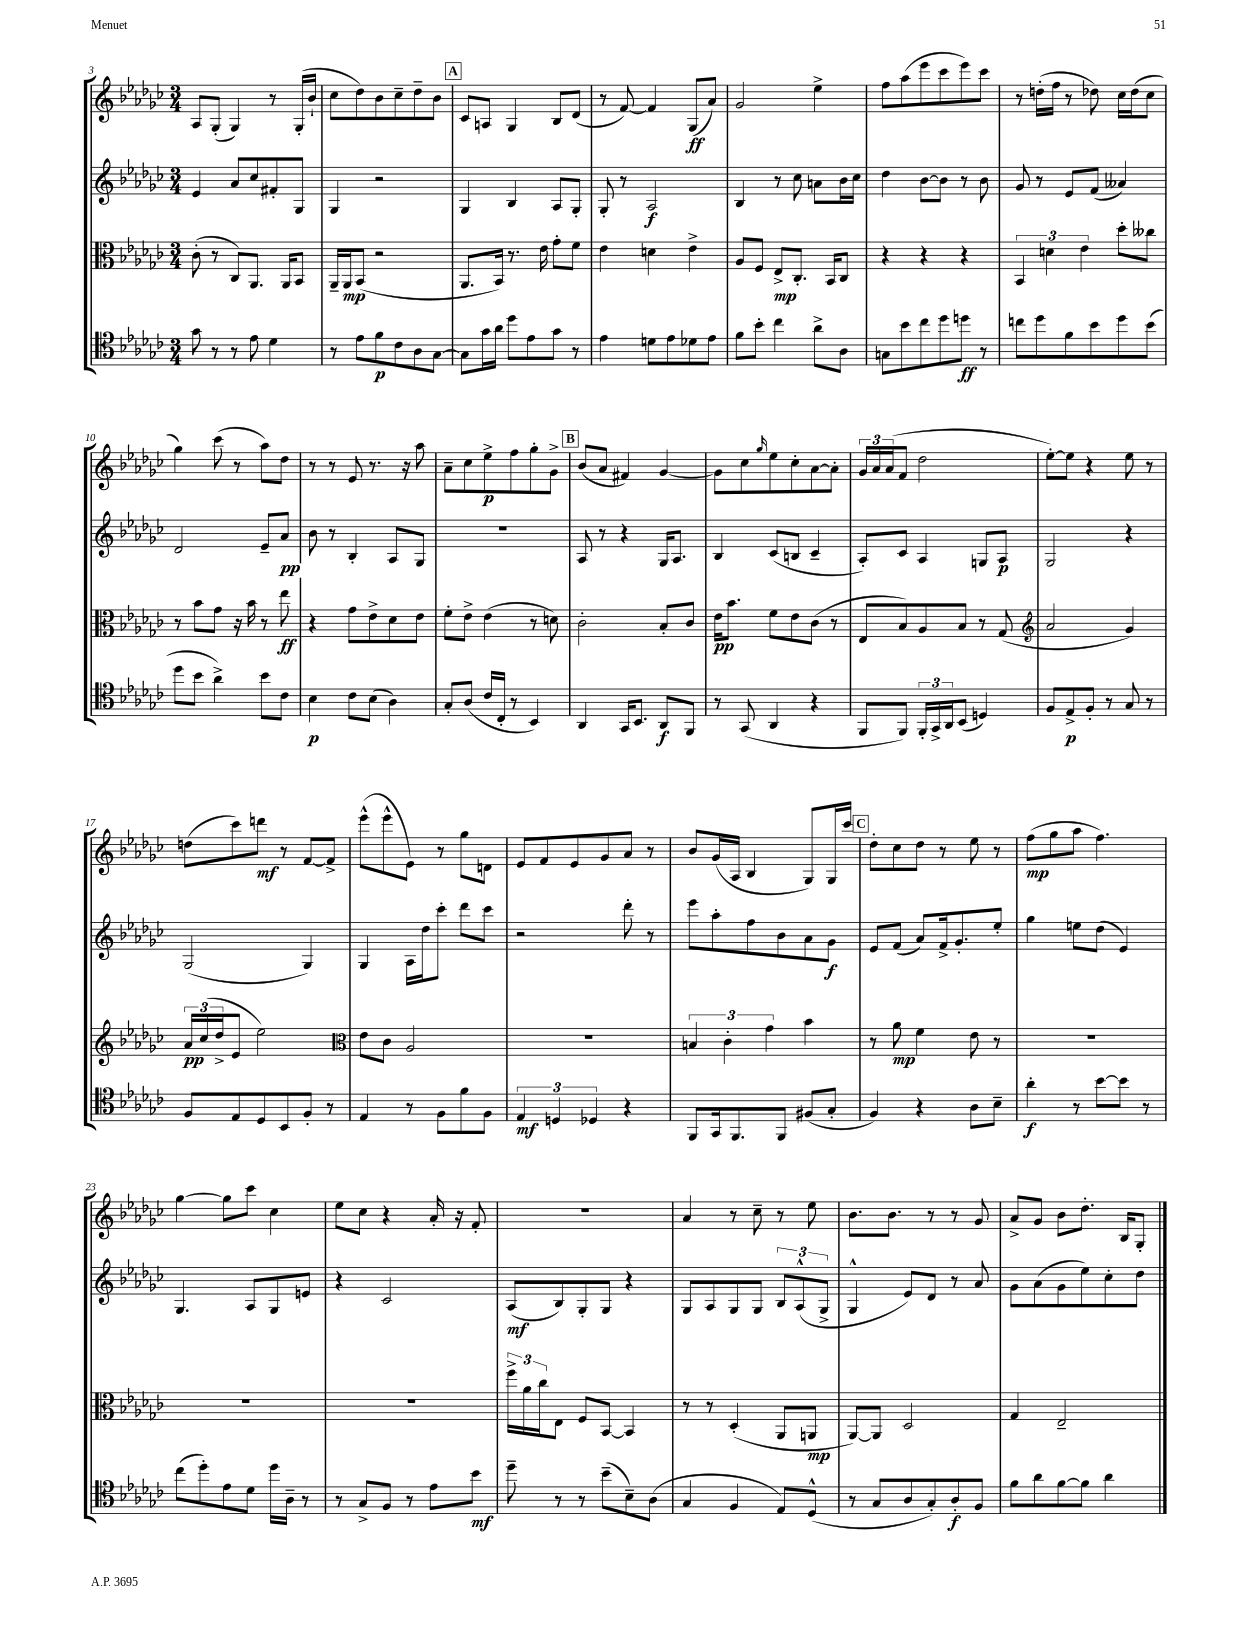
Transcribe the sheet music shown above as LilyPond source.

<<
\new StaffGroup <<
\new Staff = "s0" {
    \clef treble \key ges \major \numericTimeSignature \time 3/4
    aes8 ges8-.( ges4) r8 ges16-.( bes'16-! |
    ces''8 des''8) bes'8 ces''8-- des''8-- bes'8 |
    \mark \markup { \box "A" } ces'8 a8 ges4 bes8 des'8( |
    r8 f'8~) f'4 ges8\ff( aes'8) |
    ges'2 ees''4-> |
    f''8 aes''8( ees'''8 ces'''8 ees'''8) ces'''8 |
    r8 d''16-.( f''16 r8 des''8) ces''16 des''16( ces''8 |
    ges''4) ces'''8( r8 aes''8) des''8 |
    r8 r8 ees'8 r8. r16 aes''8 |
    aes'8-- ces''8 ees''8->\p f''8 ges''8-. ges'8-> |
    \mark \markup { \box "B" } bes'8( aes'8 fis'4) ges'4~ |
    ges'8 ces''8 \grace { ges''16 } ees''8 ces''8-. aes'8~ aes'8-. |
    \tuplet 3/2 { ges'16 aes'16 aes'16( } f'8 des''2 |
    ees''8~-.) ees''8 r4 ees''8 r8 |
    d''8( ces'''8) d'''8\mf r8 f'8~ f'8-> |
    ees'''8-^( ees'''8-^ ees'8) r8 ges''8 d'8 |
    ees'8 f'8 ees'8 ges'8 aes'8 r8 |
    bes'8 ges'16( aes16 bes4 ges8) ges16 ces'''16 |
    \mark \markup { \box "C" } des''8-. ces''8 des''8 r8 ees''8 r8 |
    f''8\mp( ges''8 aes''8 f''4.) |
    ges''4~ ges''8 ces'''8 ces''4 |
    ees''8 ces''8 r4 aes'16-. r16 f'8-. |
    R2. |
    aes'4 r8 ces''8-- r8 ees''8 |
    bes'8. bes'8. r8 r8 ges'8 |
    aes'8-> ges'8 bes'8 des''8.-. bes16 ges8-. \bar "|." |
}
\new Staff = "s1" {
    \clef treble \key ges \major \numericTimeSignature \time 3/4
    ees'4 aes'8 ces''8 fis'8-. ges8 |
    ges4 r2 |
    \mark \markup { \box "A" } ges4 bes4 aes8 ges8-. |
    ges8-. r8 aes2\f |
    bes4 r8 ces''8 a'8 bes'16 ces''16 |
    des''4 bes'8~ bes'8 r8 bes'8 |
    ges'8 r8 ees'8 f'8( aeses'4) |
    des'2 ees'8-- aes'8\pp |
    bes'8 r8 bes4-. aes8 ges8 |
    R2. |
    \mark \markup { \box "B" } aes8 r8 r4 ges16 aes8. |
    bes4 ces'8( b8 ces'4-- |
    aes8-.) ces'8 aes4 g8 aes8\p |
    ges2 r4 |
    ges2( ges4) |
    ges4 aes16 des''16 ces'''8-. des'''8 ces'''8 |
    r2 des'''8-. r8 |
    ees'''8 aes''8-. f''8 bes'8 aes'8 ges'8\f |
    \mark \markup { \box "C" } ees'8 f'8( aes'8) f'16-> ges'8.-. ees''8-. |
    ges''4 e''8 des''8( ees'4) |
    ges4. aes8 ges8 e'8 |
    r4 ces'2 |
    aes8\mf( bes8) ges8-. ges8 r4 |
    ges8 aes8 ges8 ges8 \tuplet 3/2 { bes8 aes8-^( ges8-> } |
    ges4-^ ees'8) des'8 r8 aes'8 |
    ges'8 aes'8( ges'8 ees''8) ces''8-. des''8 \bar "|." |
}
\new Staff = "s2" {
    \clef alto \key ges \major \numericTimeSignature \time 3/4
    ces'8-.( r8 ces8) aes,8. aes,16 bes,8 |
    aes,16-- aes,16\mp bes,8( r2 |
    \mark \markup { \box "A" } aes,8. bes,16) r8. ees'16 ges'8-. f'8 |
    ees'4 d'4 ees'4-> |
    aes8 f8 ees8->\mp ces8.-. bes,16 ces8 |
    r4 r4 r4 |
    \tuplet 3/2 { bes,4 d'4 ees'4 } des''8-. ceses''8 |
    r8 bes'8 ges'8 r16 bes'16 r8 ees''8\ff |
    r4 ges'8 ees'8-> des'8 ees'8 |
    f'8-. ees'8-> ees'4( r8 d'8) |
    \mark \markup { \box "B" } ces'2-. bes8-. ces'8 |
    ees'16\pp bes'8. f'8 ees'8 ces'8( r8 |
    ees8 bes8) aes8 bes8 r8 ges8( |
    \clef treble aes'2 ges'4) |
    \tuplet 3/2 { aes'16\pp ces''16( des''16-> } ees'8 ees''2) |
    \clef alto ees'8 ces'8 aes2 |
    R2. |
    \tuplet 3/2 { b4 ces'4-. ges'4 } bes'4 |
    \mark \markup { \box "C" } r8 aes'8\mp f'4 ees'8 r8 |
    R2. |
    R2. |
    R2. |
    \tuplet 3/2 { f''16-> aes'16 ces''16 } ees8 f8 bes,8~ bes,4 |
    r8 r8 des4-.( aes,8 a,8\mp |
    aes,8~) aes,8 des2 |
    ges4 ees2-- \bar "|." |
}
\new Staff = "s3" {
    \clef tenor \key ges \major \numericTimeSignature \time 3/4
    ges'8 r8 r8 ees'8 des'4 |
    r8 ees'8 f'8\p ces'8 aes8 ges8~ |
    \mark \markup { \box "A" } ges8 ges'16 aes'16 des''8 ees'8 ges'8 r8 |
    ees'4 d'8 ees'8 des'8 ees'8 |
    f'8 bes'8-. ces''4 aes'8-> aes8 |
    g8 bes'8 ces''8 des''8 d''8\ff r8 |
    c''8 des''8 f'8 bes'8 des''8 bes'8( |
    des''8 bes'8 aes'4->) bes'8 ces'8 |
    bes4\p ces'8 bes8( aes4) |
    ges8-. aes8( ces'16 ces16-. r8 bes,4) |
    \mark \markup { \box "B" } aes,4 ges,16 bes,8. aes,8\f f,8 |
    r8 ges,8( aes,4 r4 |
    f,8 f,8) \tuplet 3/2 { f,16-. ges,16-> aes,16 } bes,8( d4) |
    f8 ees8->\p f8-. r8 ges8 r8 |
    f8 ees8 des8 bes,8 f8-. r8 |
    ees4 r8 f8 f'8 f8 |
    \tuplet 3/2 { ees4\mf d4 des4 } r4 |
    f,8 ges,16 f,8. f,8 fis8( ges8-. |
    \mark \markup { \box "C" } f4) r4 aes8 bes8-- |
    aes'4-.\f r8 bes'8~ bes'8 r8 |
    ces''8( des''8-.) ees'8 des'8 des''16 aes16-- r8 |
    r8 ges8-> f8 r8 ees'8 bes'8\mf |
    des''8-- r8 r8 bes'8--( bes8--) aes8( |
    ges4 f4 ees8) des8-^( |
    r8 ges8 aes8 ges8-.) aes8-.\f f8 |
    f'8 aes'8 f'8~ f'8 aes'4 \bar "|." |
}
>>
>>
\layout { \context { \Score currentBarNumber = #3 } }
